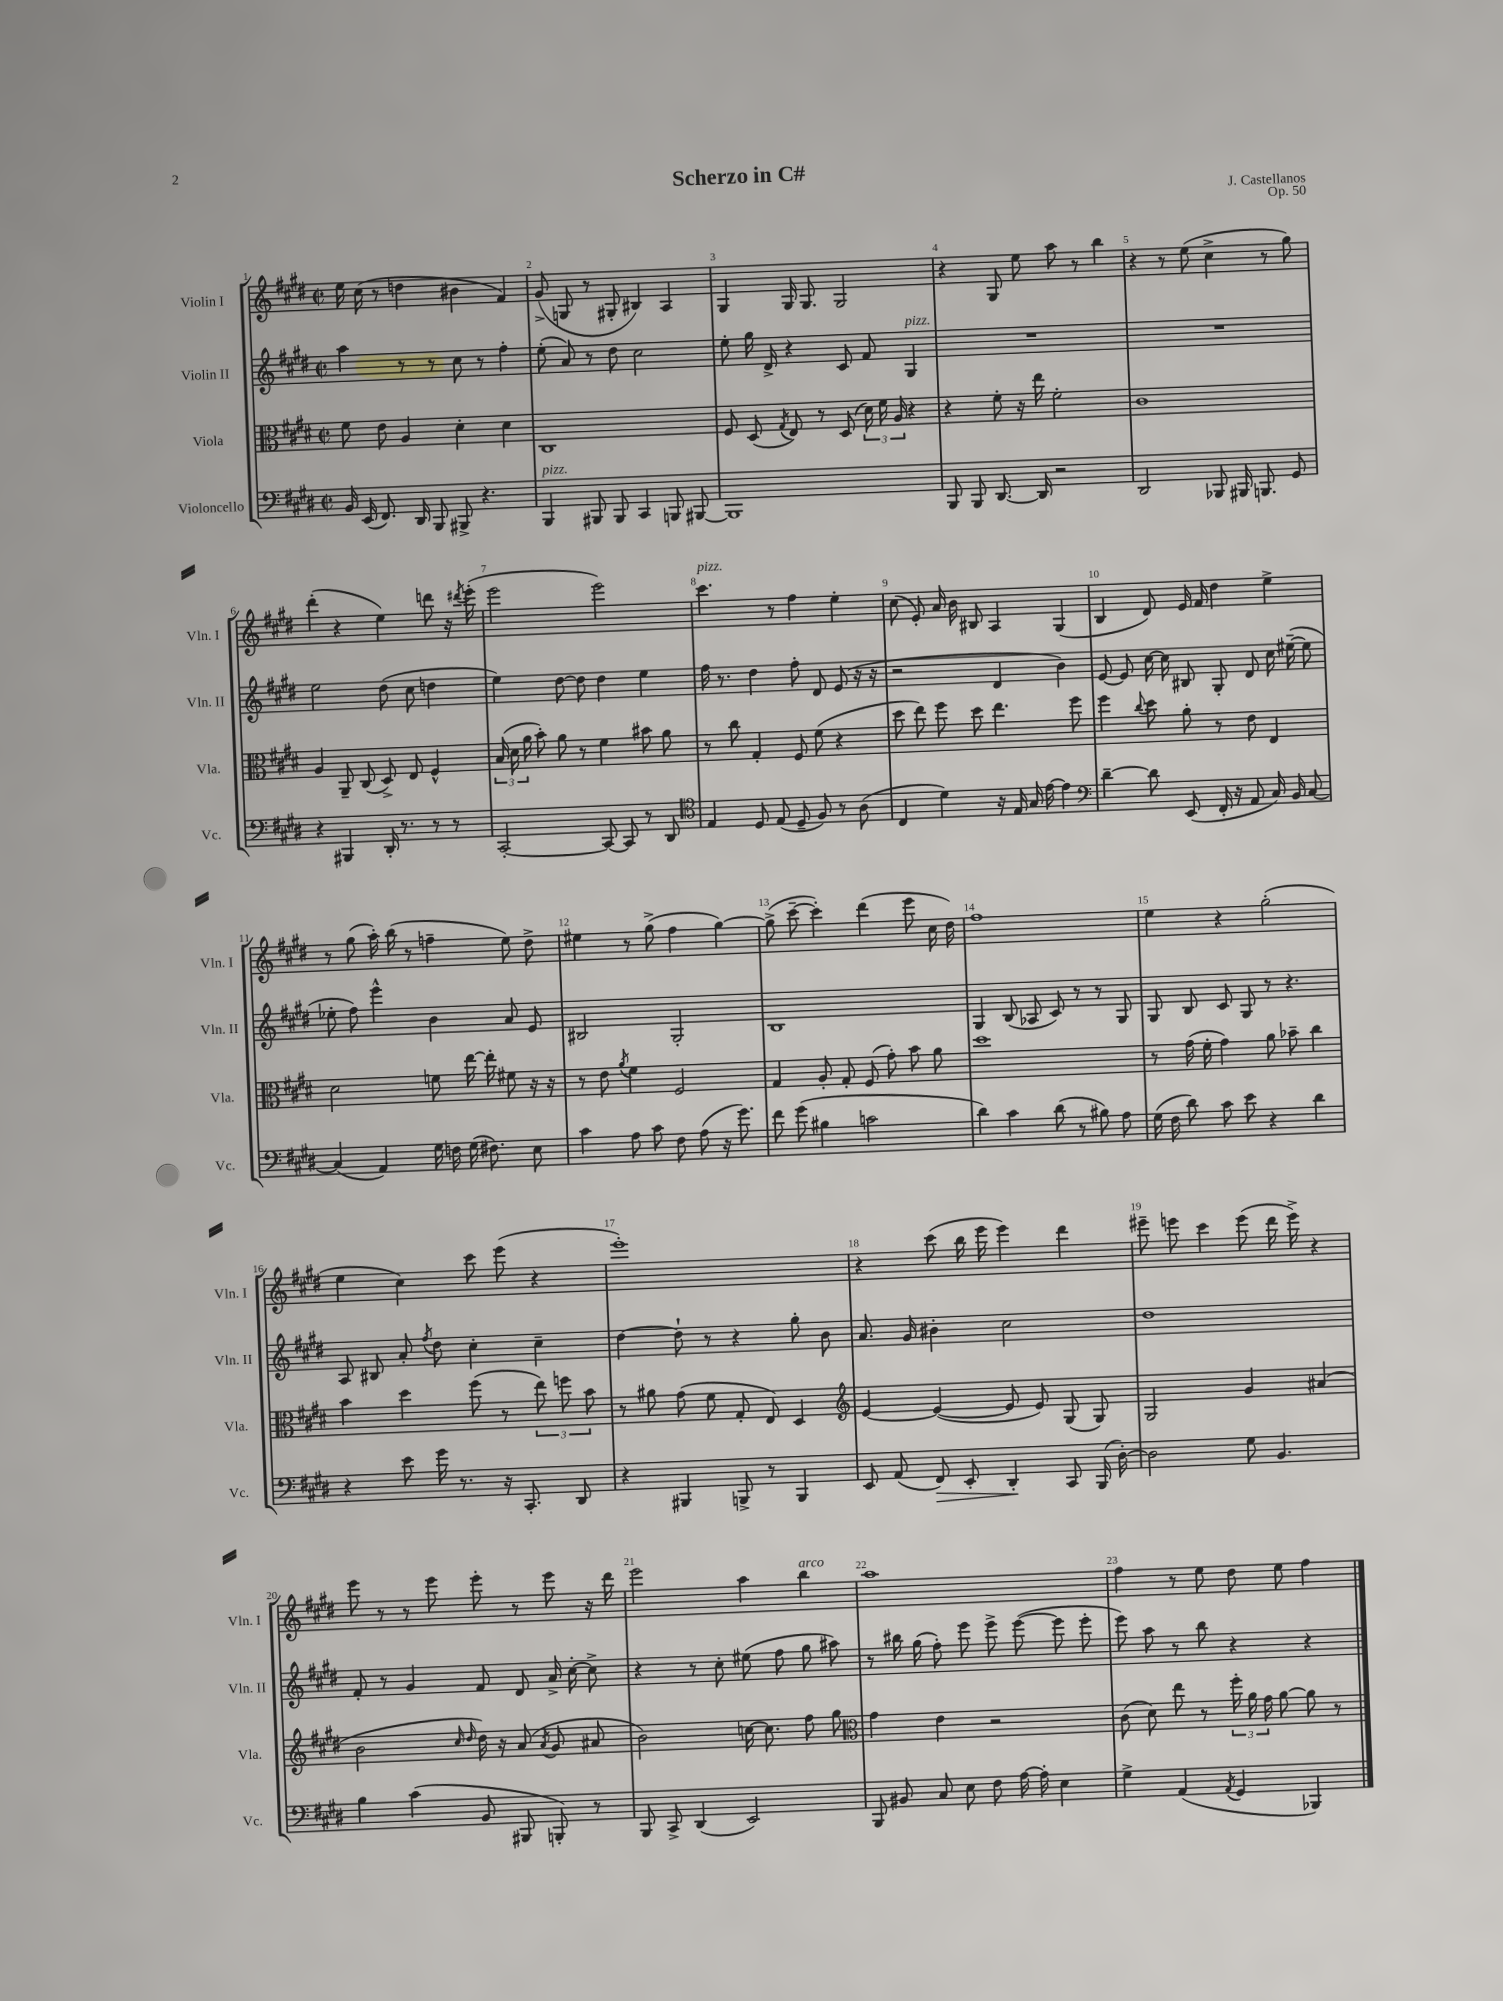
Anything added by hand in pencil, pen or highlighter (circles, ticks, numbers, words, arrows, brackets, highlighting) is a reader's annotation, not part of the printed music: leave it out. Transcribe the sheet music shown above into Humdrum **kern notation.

**kern	**kern	**kern	**kern
*staff4	*staff3	*staff2	*staff1
*clefF4	*clefC3	*clefG2	*clefG2
*k[f#c#g#d#]	*k[f#c#g#d#]	*k[f#c#g#d#]	*k[f#c#g#d#]
*M2/2	*M2/2	*M2/2	*M2/2
*met(c|)	*met(c|)	*met(c|)	*met(c|)
16BB	8f#	4aa	16ee
(16EE	.	.	(16cc#
8.FF#)	8e	.	8r
.	4A	8r	4dd
16DD#	.	.	.
8BBB	.	8r	.
8BBB#^	4d#'	8cc#	4b#
4.r	.	8r	.
.	4d#	4ff#'	4f#)
=	=	=	=
4BBB	1C#	(8ee'	(8g#^
.	.	8a)	8G
8BBB#	.	8r	8r
8BBB#	.	8dd#	8G#'
4CC#	.	2cc#	4B#)
8BBB	.	.	4A
[8BBB#	.	.	.
=	=	=	=
1BBB#]	8F#	8ee'	4G#
.	(8D#	16gg#	.
.	.	16d#^	.
.	8qG#	.	.
.	8E)	4r	16G#
.	.	.	8.G#
.	8r	.	.
.	(8D#	8c#	2G#
.	24d#)	8f#	.
.	24f#	.	.
.	24A	.	.
.	4r	4G#	.
=	=	=	=
8BBB	4r	1r	4r
8BBB	.	.	.
[8.DD#	8f#'	.	8G#
.	16r	.	8ee
16DD#]	16ee	.	.
2r	2f#'	.	8aa
.	.	.	8r
.	.	.	4bb
=	=	=	=
2DD#	1c#	1r	4r
.	.	.	8r
.	.	.	(8ee
8BBB-	.	.	4cc#^
16BBB#	.	.	.
8.BBB	.	.	.
.	.	.	8r
8GG#	.	.	8gg#)
=	=	=	=
4r	4A	2ee	(4ddd#'
4BBB#	8AA~	.	4r
.	(8C#	.	.
16DD#'	8D#^)	(8dd#	4ee)
8.r	.	.	.
.	8E	8cc#	.
8r	4F#^^	4dd	8ddd
8r	.	.	16r
.	.	.	8qddd#
.	.	.	(16eee'
=	=	=	=
[2CC#'	(24B	4ee)	2eee
.	24d#	.	.
.	24a	.	.
.	8b')	.	.
.	8a	[8dd#	.
.	8r	8dd#]	.
8CC#_	4f#	4dd#	2eee)
8CC#]	.	.	.
8r	8b#	4ee	.
8DD#	8a	.	.
=	=	=	=
*clefC4	*	*	*
4E	8r	16ff#	4.ccc#
.	.	8.r	.
.	8cc#	.	.
8D#	4G#'	4dd#	.
(8E	.	.	8r
8D#~	8F#	8ff#'	4ff#
8F#)	(8f#	8d#	.
8r	4r	(8e	4ee'
(8A	.	16r	.
.	.	16r	.
=	=	=	=
4C#	8dd#	2r	(8cc#
.	8ee)	.	8e')
4d#)	8ff#	.	16a
.	.	.	16b
.	8dd#	.	8B#
16r	4.ee	4d#	4A
16E	.	.	.
16G#	.	.	.
[16e	.	.	.
4e]	.	4b)	(4G#
.	8ff#	.	.
=	=	=	=
*clefF4	*	*	*
[4d#~	4ff#	[8e	4B
.	.	8e]	.
.	8qqcc#	.	.
8d#]	8dd#	[16cc#	8d#)
.	.	16cc#]	.
(8EE	8a'	8B#	16e
.	.	.	16f#
16FF#'	8r	8G#'	4dd#
16r	.	.	.
8AA	8e	8d#	.
16C#)	4E	16cc#	4ee^
16BB	.	([16ee#~	.
[8C#	.	8ee#]	.
=	=	=	=
(4C#]	2d#	8ee-'	8r
.	.	8ff#)	(8gg#
4AA)	.	4eee^^	16aa')
.	.	.	(16bb
.	.	.	8r
16G#	8f	4b	4ff~
16F	.	.	.
(16G#	[16ee	.	.
8.F#)	16ee']	.	.
.	8f#	8a	8ee)
8E	16r	8e	8dd#^
.	16r	.	.
=	=	=	=
4c#	8r	2B#	4ee#
.	8e	.	.
.	8qa	.	.
8A	4f#	.	8r
8c#	.	.	(8gg#^
8F#	2F#	2G#'	4ff#
(8A	.	.	.
16r	.	.	[4gg#)
8.g#)	.	.	.
=	=	=	=
8f#	4G#	1B	(8gg#^]
(8g#	.	.	[8ccc#~
4B#	8A'	.	4ccc#'])
.	8G#'	.	.
2c	(8F#	.	(4ddd#
.	8g#')	.	.
.	8b	.	8eee
.	8a	.	16cc#
.	.	.	16dd#)
=	=	=	=
4d#)	1dd#	4G#	1ff#
4c#	.	(8B	.
.	.	8A-	.
(8d#	.	8c#)	.
8r	.	8r	.
8B#)	.	8r	.
8A	.	8G#	.
=	=	=	=
(16G#	8r	8G#	4ee
16F#	.	.	.
8d#)	(16g#	8B	.
.	16f#'	.	.
8c#	4g#)	8c#	4r
8e	.	8G#	.
4r	8a	8r	(2gg#'
.	8b-~	4.r	.
4d#	4cc#	.	.
=	=	=	=
4r	4b	8A	4ee
.	.	8B#	.
8e	4dd#	8a'	4cc#)
.	.	8qff#	.
16g#	.	8dd#	.
8.r	.	.	.
.	(8ff#	4cc#'	8ccc#
16r	8r	.	(8eee
8.CC#'	.	.	.
.	12ee)	4cc#~	4r
.	12ff	.	.
8DD#	.	.	.
.	12b	.	.
=	=	=	=
4r	8r	[4dd#	1eee')
.	8a#	.	.
4BBB#	(8g#	8dd#`]	.
.	8f#	8r	.
8BBB^	8G#'	4r	.
8r	8E)	.	.
4BBB	4D#	8gg#'	.
.	.	8b	.
=	=	=	=
*	*clefG2	*	*
8EE	[4e	8.a	4r
(8AA	.	.	.
.	.	16g#	.
8FF#)	(4e_	4b#'	(8ccc#
8EE'	.	.	16bb
.	.	.	16eee
4DD#'	8e]	2cc#	4eee)
.	8e)	.	.
8CC#	(8G#	.	4ddd#
(16BBB	8G#)	.	.
[16D#')	.	.	.
=	=	=	=
2D#]	2G#	1dd#	8eee#~
.	.	.	8eee
.	.	.	4ccc#
8G#	4g#	.	(8eee
4.BB	.	.	16ddd#
.	.	.	16eee^)
.	(4a#	.	4r
=	=	=	=
4B	2b	8f#'	8eee
.	.	8r	8r
(4c#	.	4g#	8r
.	.	.	8eee
.	16qqcc#	.	.
.	16qqdd#	.	.
8BB	16dd#)	8f#	8eee'
.	16r	.	.
8BBB#	(8a	8d#	8r
.	8qa	.	.
8BBB')	8g#	16a^	8eee
.	.	[16cc#'	.
8r	8a#	8cc#^]	16r
.	.	.	16ddd#
=	=	=	=
8BBB	2b)	4r	2eee
8CC#^	.	.	.
(4DD#	.	8r	.
.	.	8cc#'	.
2EE)	[16cc	(8ee#	4aa
.	8.cc]	.	.
.	.	8ff#	.
.	8ff#	8gg#	4bb
.	8gg#	8aa#)	.
=	=	=	=
*	*clefC3	*	*
8BBB	4g#	8r	1aa
8BB#	.	16bb#	.
.	.	(16gg#	.
8C#	4e	8ff#')	.
8E	.	8eee	.
8F#	2r	8eee^	.
[16A	.	([8eee	.
16A']	.	.	.
4E	.	8eee]	.
.	.	8eee'	.
=	=	=	=
4G#^	(8c#	8eee)	4ff#
.	8d#)	8aa	.
(4AA	8ee	8r	8r
.	8r	8bb	8ee
8qAA	.	.	.
4GG#	24ff#'	4r	8dd#
.	24a	.	.
.	24g#	.	.
.	[8a	.	8ee
4BBB-)	8a]	4r	4ff#
.	8r	.	.
==	==	==	==
*-	*-	*-	*-
